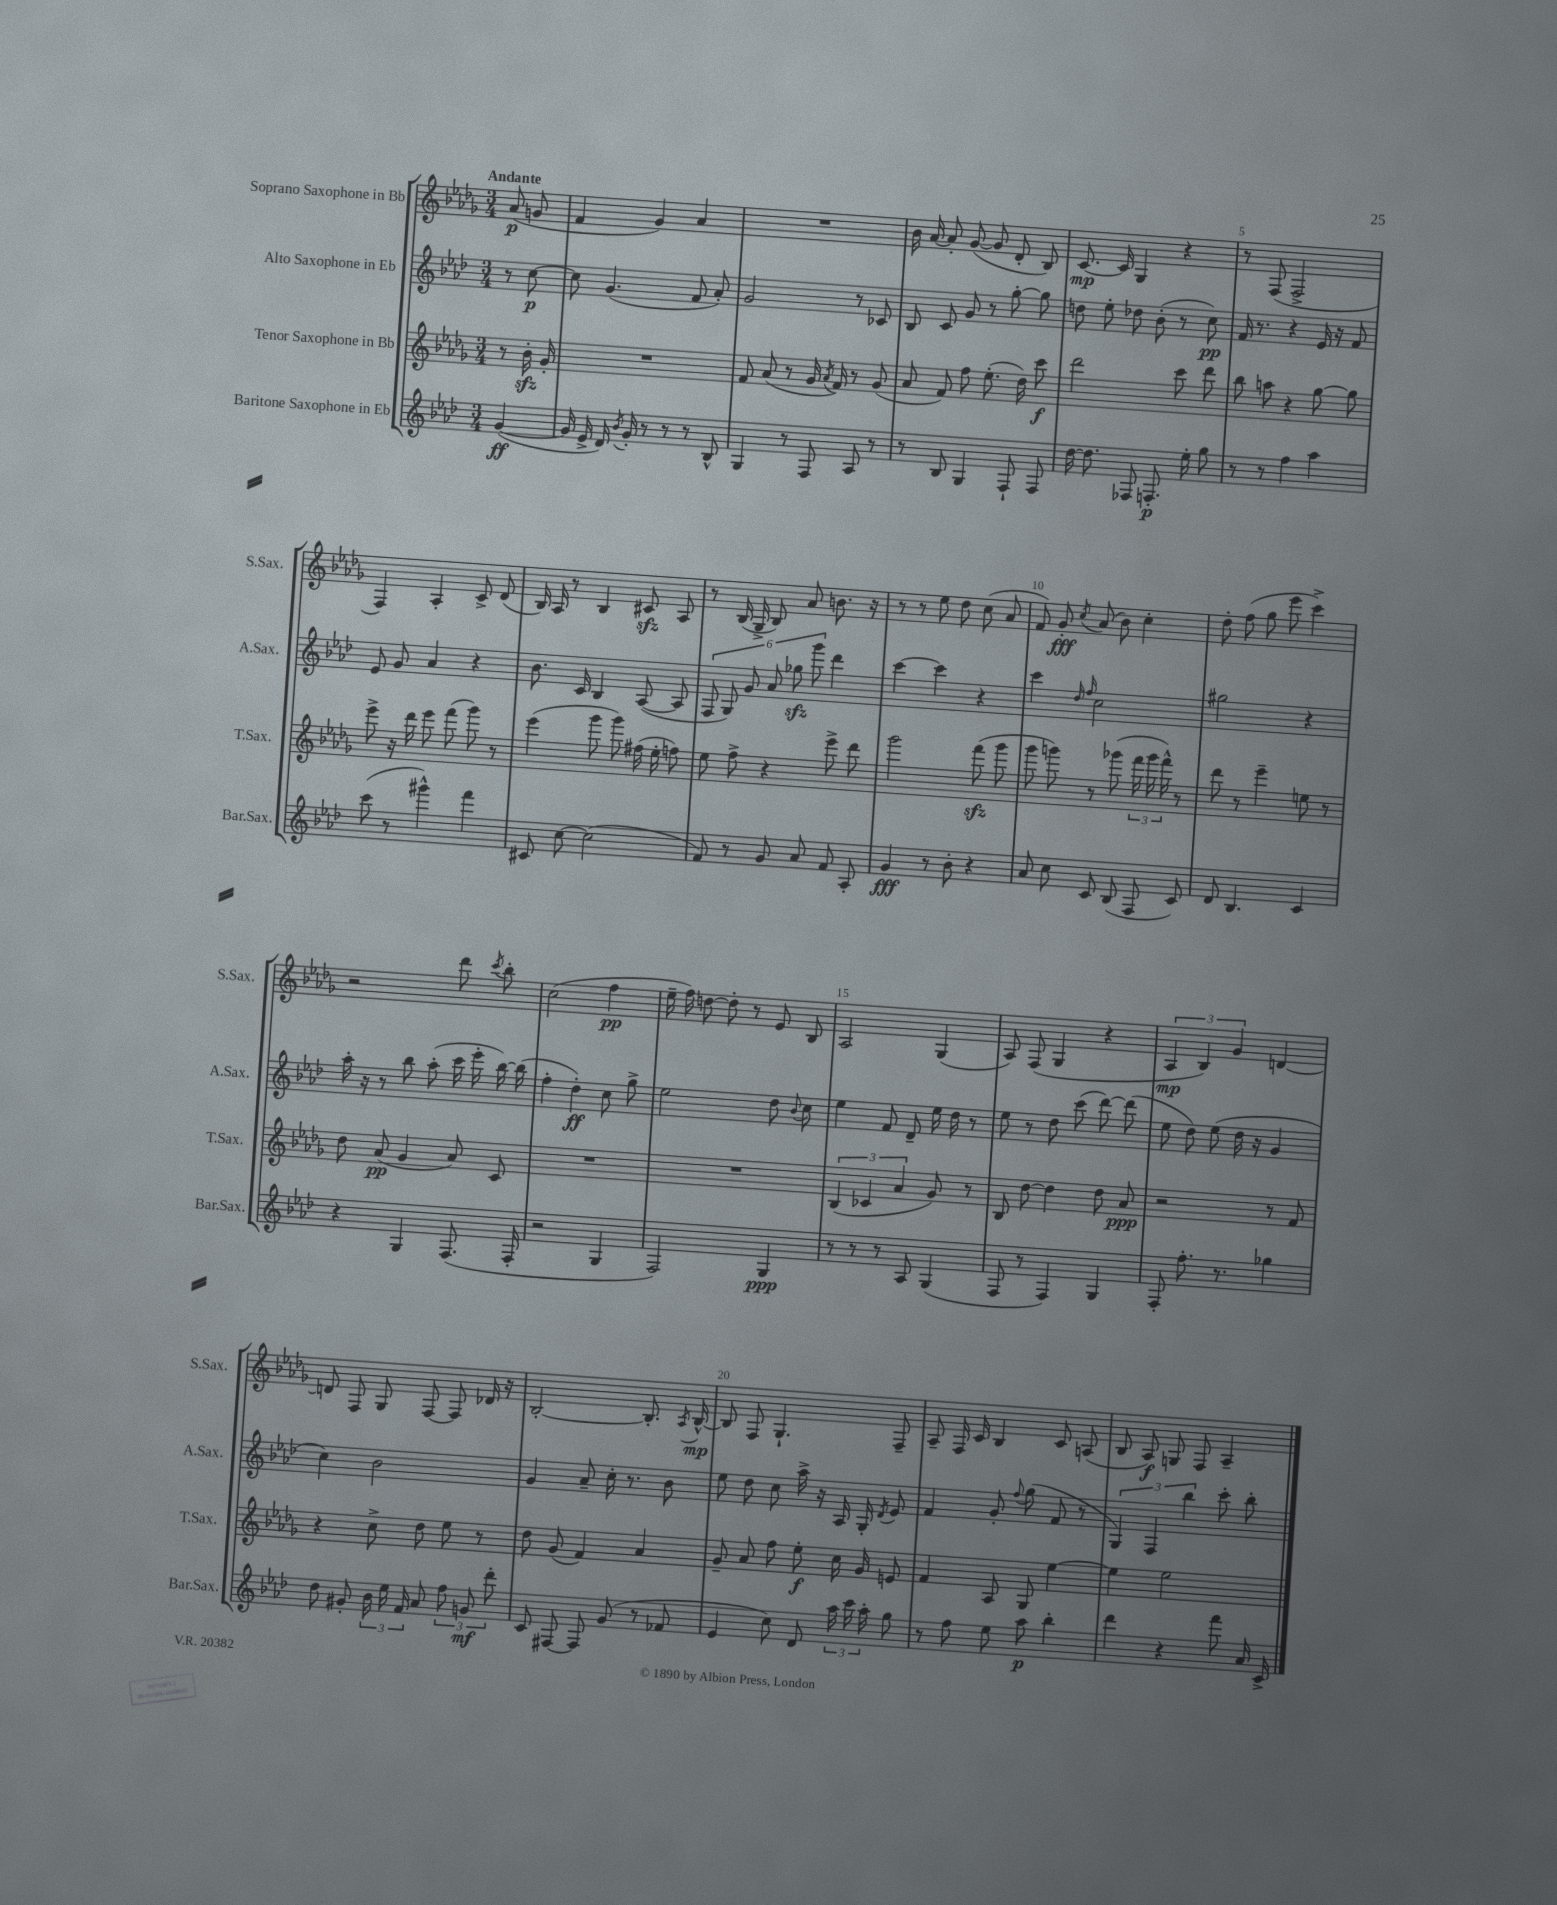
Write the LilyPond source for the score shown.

<<
\new StaffGroup <<
\new Staff = "s0" \with { instrumentName = "Soprano Saxophone in Bb" shortInstrumentName = "S.Sax." } {
    \clef treble \key des \major \numericTimeSignature \time 3/4 \partial 4 \tempo "Andante"
    \autoBeamOff aes'8\p( g'8 |
    f'4 ges'4) aes'4 |
    R2. |
    bes'16 aes'16~ aes'8-. ges'8~( ges'8 des'8-. bes8) |
    c'8.~\mp c'16 ges4 r4 |
    r8 f8( f2-> |
    f4) aes4-. c'8-> des'8( |
    bes16) aes16 r8 bes4 cis'8\sfz aes8 |
    r8 bes16( ges16-> bes8) aes'8 b'8. r16 |
    r8 r8 ees''8 des''8 c''8( aes'8 |
    f'8) ges'8-.\fff \acciaccatura { c''8 } aes'8( bes'8) c''4-. |
    des''8-. f''8( ges''8 ees'''8 c'''4->) |
    r2 des'''8 \acciaccatura { c'''8 } bes''8-. |
    c''2( f''4\pp |
    ees''16-- f''16) d''8~ d''8-. r8 ees'8 bes8 |
    aes2 ges4( |
    aes8) f8( ges4 r4 |
    \tuplet 3/2 { aes4\mp bes4) ges'4 } d'4~ |
    d'8 f8 ges8 f8~ f8 des'16 r16 |
    bes2~-. bes8.-. \acciaccatura { aes8 } bes16~-^\mp |
    bes8 f8 ges4.-! f8-- |
    aes8-- f16 c'16 bes4 c'8 a8( |
    bes8 aes8\f) g8 f8 aes4-- \bar "|." |
}
\new Staff = "s1" \with { instrumentName = "Alto Saxophone in Eb" shortInstrumentName = "A.Sax." } {
    \clef treble \key aes \major \numericTimeSignature \time 3/4 \partial 4
    \autoBeamOff r8 c''8~\p |
    c''8 g'4.( f'8 aes'8-.) |
    g'2 r8 ces'8 |
    bes8 c'8 g'8 r8 g''8~-. g''8 |
    d''8 ees''8-. des''8 bes'8-.( r8 c''8\pp) |
    f'16 r8. r4 ees'16 r16 f'8 |
    ees'8 g'8 aes'4 r4 |
    bes'8. c'16 bes4 aes8~( aes8 |
    \tuplet 6/4 { f8 g8) g'8 aes'8 ges''8\sfz g'''8 } des'''4 |
    c'''4~ c'''4 r4 |
    c'''4 \grace { des''16 f''16 } c''2 |
    gis''2 r4 |
    aes''16-. r16 r8 bes''8 aes''8-.( c'''16 ees'''16-. bes''16~) bes''16( |
    f''4-. des''4-.\ff) c''8 g''8-> |
    ees''2 des''8 \appoggiatura { bes'8 } c''8 |
    ees''4 f'8 des'8-- ees''16 des''16 r8 |
    ees''8 r8 des''8 c'''8( des'''8~) des'''8( |
    ees''8 des''8) ees''8( des''16 r16 g'4 |
    c''4) bes'2 |
    g'4 aes'8-- c''16-. r8. bes'8 |
    ees''8 des''8 c''8 aes''16-> r16 aes16 g16-. \acciaccatura { des'8 } ees'8 |
    f'4 g'8-. \appoggiatura { f''8 } g''8( f'8 r8 |
    \tuplet 3/2 { g4) f4 bes''4 } c'''8-. bes''8-. \bar "|." |
}
\new Staff = "s2" \with { instrumentName = "Tenor Saxophone in Bb" shortInstrumentName = "T.Sax." } {
    \clef treble \key des \major \numericTimeSignature \time 3/4 \partial 4
    \autoBeamOff r8 bes'16-.\sfz ges'16-. |
    R2. |
    f'8 aes'8( r8 ges'16 \acciaccatura { aes'8 } f'16) r8 ges'8( |
    aes'8 f'8) f''8 ees''8.-.( des''16) c'''8\f |
    des'''2 c'''8 des'''8 |
    bes''8 a''8 r4 ges''8~ ges''8 |
    ees'''8-> r16 des'''16 ees'''8 f'''8( ges'''8) r8 |
    ees'''4( ges'''8 ges'''8) fis''16( ees''16-. f''8) |
    ees''8 f''8-> r4 ees'''8-> des'''8 |
    ges'''2 f'''8\sfz( ges'''8 |
    ges'''8 g'''8) r8 ges'''8( \tuplet 3/2 { f'''16 ges'''16 f'''16-^) } r8 |
    des'''8 r8 ees'''4-- e''8 r8 |
    des''8 aes'8\pp( ges'4 aes'8) c'8 |
    R2. |
    R2. |
    \tuplet 3/2 { bes4( ces'4 aes'4 } ges'8) r8 |
    bes8 des''8~ des''4 des''8 aes'8\ppp |
    r2 r8 f'8 |
    r4 c''8-> des''8 ees''8 r8 |
    des''8 ges'8( f'4) aes'4 |
    ges'8-- aes'8 f''8 ees''8-.\f c''16 ges'16 e'8 |
    f'4 aes8 ges8 ees''4~ |
    ees''4 ees''2 \bar "|." |
}
\new Staff = "s3" \with { instrumentName = "Baritone Saxophone in Eb" shortInstrumentName = "Bar.Sax." } {
    \clef treble \key aes \major \numericTimeSignature \time 3/4 \partial 4
    \autoBeamOff g'4~\ff( |
    g'16 ees'16-> des'16) \acciaccatura { bes'8 } g'16-. r8 r8 r8 bes8-^ |
    g4 r8 f8 aes8 r8 |
    r8 bes8 g4 f8-! f8 |
    des''16~ des''8. fes8 f8.-.\p ees''16-. g''8 |
    r8 r8 f''4 aes''4 |
    c'''8( r8 gis'''4-^) f'''4 |
    cis'8 c''8~ c''2( |
    f'8) r8 g'8 aes'8 f'8 aes8-. |
    g'4\fff r8 bes'8-. r4 |
    aes'8 c''8 c'8 bes8( f8 c'8) |
    des'8 bes4. c'4 |
    r4 g4 f8.( f16-. |
    r2 g4 |
    f2) g4\ppp |
    r8 r8 r8 aes8 g4( |
    f8 r8 f4) g4 |
    f8-. f''8.-. r8. ges''4 |
    des''8 gis'8-. \tuplet 3/2 { bes'16 ees''16 f'16 } aes'8 \tuplet 3/2 { f''8 g'8\mf des'''8-. } |
    c'8 fis8~ fis8 g'8( r8 fes'8 |
    ees'4 c''8) des'8 \tuplet 3/2 { aes''16 c'''16 aes''16-. } g''8 |
    r8 f''8 ees''8 aes''8\p bes''4-. |
    des'''4 r4 f'''8 aes'16 c'16-> \bar "|." |
}
>>
>>
\layout { \context { \Score \override BarNumber.break-visibility = ##(#f #t #t) barNumberVisibility = #(every-nth-bar-number-visible 5) } }
